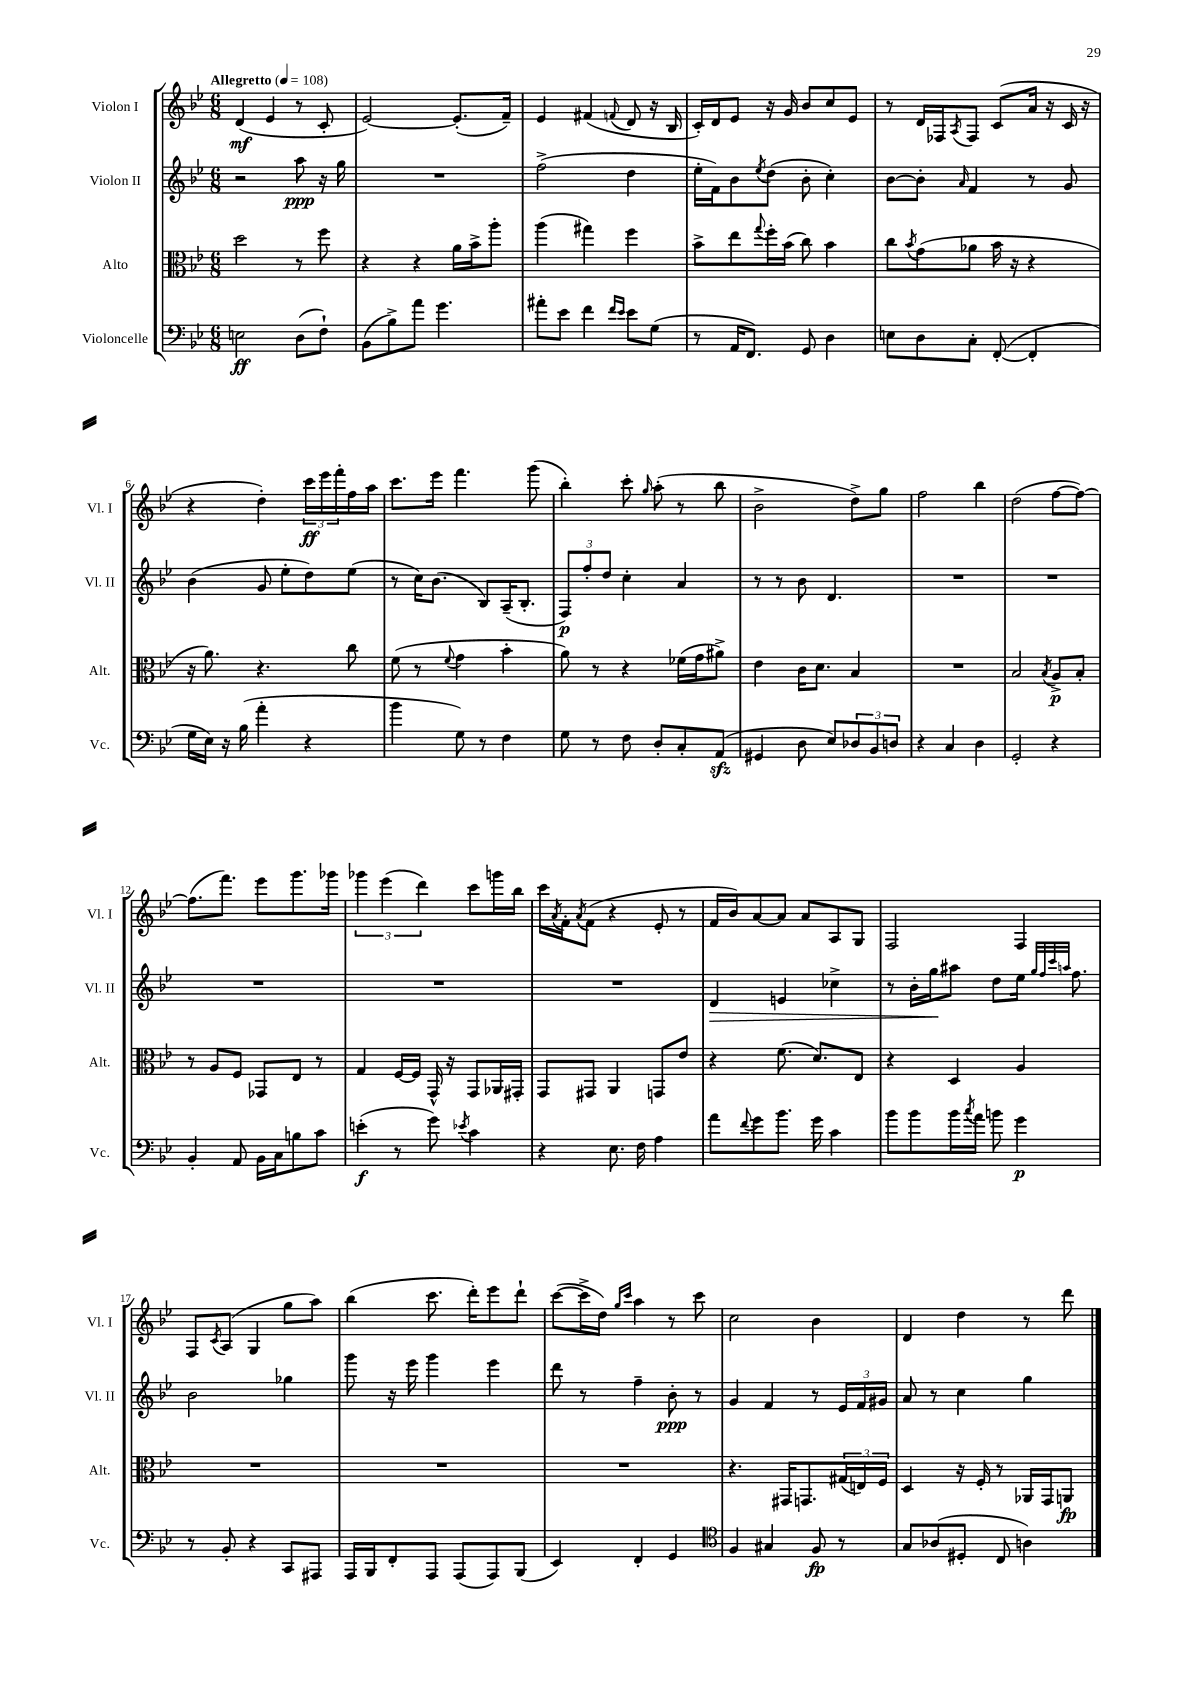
<<
\new StaffGroup <<
\new Staff = "s0" \with { instrumentName = "Violon I" shortInstrumentName = "Vl. I" } {
    \clef treble \key bes \major \numericTimeSignature \time 6/8 \tempo "Allegretto" 4 = 108
    d'4\mf( ees'4 r8 c'8-. |
    ees'2~) ees'8.-.( f'16--) |
    ees'4 fis'4( \appoggiatura { f'8 } d'8 r16 bes16 |
    c'16-.) d'16 ees'8 r16 g'16 bes'8 c''8 ees'8 |
    r8 d'16 fes16 \acciaccatura { a8 } fes8 c'8( a'16 r16 c'16 r16 |
    r4 d''4-.) \tuplet 3/2 { c'''16\ff ees'''16 f'''16-. } f''16 a''16 |
    c'''8. ees'''16 f'''4. g'''8( |
    bes''4-.) c'''8-. \grace { g''16 } a''8-.( r8 bes''8 |
    bes'2-> d''8->) g''8 |
    f''2 bes''4 |
    d''2( f''8~ f''8~) |
    f''8.( f'''8.) ees'''8 g'''8. ges'''16 |
    \tuplet 3/2 { ges'''4 ees'''4( d'''4) } c'''8 g'''16 bes''16 |
    c'''16 \acciaccatura { a'8 } f'16-. \acciaccatura { a'8 } f'8( r4 ees'8-. r8 |
    f'16 bes'16) a'8~ a'8 a'8 a8 g8 |
    f2 f4 |
    f8 \acciaccatura { c'8 } a8( g4 g''8 a''8) |
    bes''4( c'''8. d'''16-.) ees'''8 d'''8-! |
    c'''8~( c'''16-> d''16) \grace { g''16 c'''16 } a''4 r8 c'''8 |
    c''2 bes'4 |
    d'4 d''4 r8 d'''8 \bar "|." |
}
\new Staff = "s1" \with { instrumentName = "Violon II" shortInstrumentName = "Vl. II" } {
    \clef treble \key bes \major \numericTimeSignature \time 6/8
    r2 a''8\ppp r16 g''16 |
    R2. |
    f''2->( d''4 |
    ees''16-. f'16) bes'8 \acciaccatura { ees''8 } d''8( bes'8-. c''4-.) |
    bes'8~ bes'8-. \grace { a'16 } f'4 r8 g'8 |
    bes'4( g'8 ees''8-. d''8) ees''8( |
    r8 c''16) bes'8.( bes8) a16--( bes8.-. |
    \tuplet 3/2 { f8\p) f''8-. d''8 } c''4-. a'4 |
    r8 r8 bes'8 d'4. |
    R2. |
    R2. |
    R2. |
    R2. |
    R2. |
    d'4\> e'4 ces''4-> |
    r8 bes'16-. g''16\! ais''8 d''8 ees''16 \grace { g''32 f''32 c'''32 a''32 } f''8. |
    bes'2 ges''4 |
    g'''8 r16 ees'''16 g'''4 ees'''4 |
    d'''8 r8 f''4-- bes'8-.\ppp r8 |
    g'4 f'4 r8 \tuplet 3/2 { ees'16 f'16 gis'16 } |
    a'8 r8 c''4 g''4 \bar "|." |
}
\new Staff = "s2" \with { instrumentName = "Alto" shortInstrumentName = "Alt." } {
    \clef alto \key bes \major \numericTimeSignature \time 6/8
    d''2 r8 f''8 |
    r4 r4 a'16 bes'16-> a''8-. |
    a''4( gis''4) f''4 |
    bes'8-> ees''8 \appoggiatura { g''8 } f''16-. bes'16( c''8) bes'4 |
    c''8 \acciaccatura { bes'8 } g'8( aes'8 bes'16 r16 r4 |
    r16 a'8.) r4. c''8 |
    f'8( r8 \appoggiatura { f'8 } g'4 bes'4-. |
    a'8) r8 r4 fes'16( g'16 ais'8->) |
    ees'4 c'16 d'8. bes4 |
    R2. |
    bes2 \acciaccatura { bes8 } a8->\p bes8-. |
    r8 a8 f8 ges,8 ees8 r8 |
    g4 f16~ f16 g,16-^ r16 g,8 aes,16 gis,16-. |
    g,8 gis,8 a,4 g,8 ees'8 |
    r4 f'8.( d'8.) ees8 |
    r4 d4 a4 |
    R2. |
    R2. |
    R2. |
    r4. gis,16 g,8. \tuplet 3/2 { gis16( e16) f16 } |
    d4 r16 f16-. r8 aes,16 g,16 a,8\fp \bar "|." |
}
\new Staff = "s3" \with { instrumentName = "Violoncelle" shortInstrumentName = "Vc." } {
    \clef bass \key bes \major \numericTimeSignature \time 6/8
    e2\ff d8( f8-!) |
    bes,8( bes8->) a'8 g'4. |
    ais'8-. ees'8 f'4 \grace { f'16 ees'16 } ees'8 g8( |
    r8 a,16 f,8.) g,8 d4 |
    e8 d8 c8-. f,8~-.( f,4-. |
    g16 ees16) r16 bes16( a'4-. r4 |
    bes'4 g8) r8 f4 |
    g8 r8 f8 d8-. c8-. a,8\sfz( |
    gis,4 d8 ees8) \tuplet 3/2 { des8 bes,8 d8 } |
    r4 c4 d4 |
    g,2-. r4 |
    bes,4-. a,8 bes,16 c16 b8 c'8 |
    e'4-.\f( r8 g'8) \acciaccatura { ees'8 } c'4 |
    r4 ees8. f16 a4 |
    a'8 \appoggiatura { f'8 } g'8 bes'8. g'16 c'4 |
    bes'8 bes'8 bes'16 \acciaccatura { c''8 } a'16 b'8 g'4\p |
    r8 bes,8-. r4 c,8 ais,,8 |
    a,,16 bes,,16 f,8-. a,,8 a,,8( a,,8) bes,,8( |
    ees,4) f,4-. g,4 |
    \clef tenor f4 gis4 f8\fp r8 |
    g8 aes8( dis8-. c8 a4) \bar "|." |
}
>>
>>
